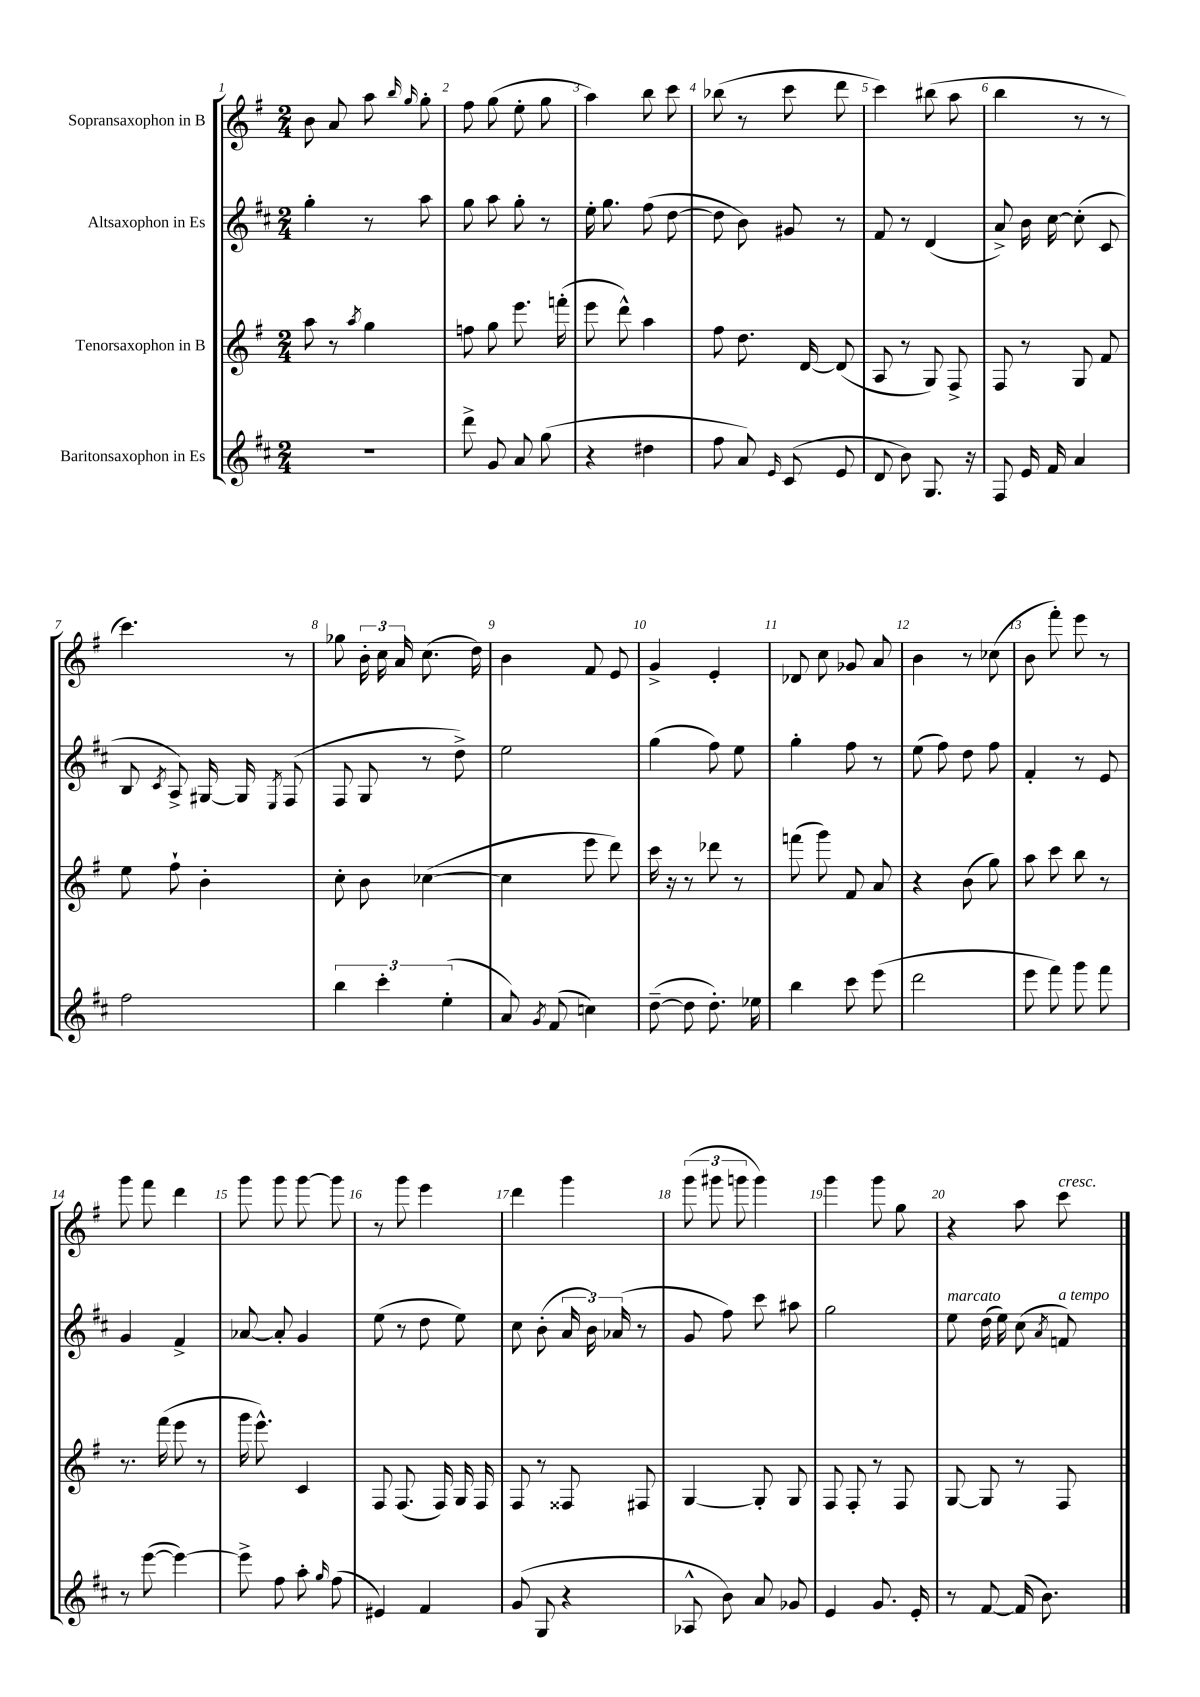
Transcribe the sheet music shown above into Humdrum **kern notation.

**kern	**kern	**kern	**kern
*part4	*part3	*part2	*part1
*staff4	*staff3	*staff2	*staff1
*I"Baritonsaxophon in Es	*I"Tenorsaxophon in B	*I"Altsaxophon in Es	*I"Sopransaxophon in B
*clefG2	*clefG2	*clefG2	*clefG2
*k[f#c#]	*k[f#]	*k[f#c#]	*k[f#]
*M2/4	*M2/4	*M2/4	*M2/4
=1	=1	=1	=1
2r	8aa\	4gg'\	8b\
.	8r	.	8a/
.	8qaa/	.	.
.	4gg\	8r	8aa\
.	.	.	16qqbb/
.	.	.	16qqgg/
.	.	8aa\	8gg'\
=2	=2	=2	=2
8ddd^\	8ffn\	8gg\	8ff#\
8g/	8gg\	8aa\	(8gg\
8a/	8.eee\	8gg'\	8ee'\
(8gg\	.	8r	8gg\
.	(16fffn'\	.	.
=3	=3	=3	=3
4r	8eee\	16ee'\	4aa\)
.	.	8.gg\	.
.	8ddd^^\)	.	.
4dd#X\	4aa\	(8ff#\	8bb\
.	.	[8dd\	8ccc\
=4	=4	=4	=4
8ff#\	8ff#\	8dd\]	(8bb-X\
8a/)	8.dd\	8b\)	8r
16qqe/	.	.	.
(8c#/	.	8g#X/	8ccc\
.	[16d/	.	.
8e/	(8d/]	8r	8ddd\
=5	=5	=5	=5
8d/	8A/	8f#/	4ccc\)
8b\)	8r	8r	.
8.G/	8G/)	(4d/	(8bb#X\
.	8F#^/	.	8aa\
16r	.	.	.
=6	=6	=6	=6
8F#/	8F#/	8a^/)	4bb\
16e/	8r	16b\	.
16f#/	.	[16cc#\	.
4a/	8G/	(8cc#'\]	8r
.	8f#/	8c#/	8r
!!LO:LB:g=z
=7	=7	=7	=7
2ff#\	8ee\	8B/	4.ccc\)
.	.	8qc#/	.
.	8ff#`\	8A^/)	.
.	4b'\	[16G#X/	.
.	.	16G#/]	.
.	.	8qE/	.
.	.	(8F#/	8r
=8	=8	=8	=8
6bb\	8cc'\	8F#/	8gg-X\
.	8b\	8G/	24b'\
6ccc#'\	.	.	24cc\
.	.	.	24a/
.	([4cc-X\	8r	(8.cc\
(6ee'\	.	.	.
.	.	8dd^\)	.
.	.	.	16dd\)
=9	=9	=9	=9
8a/)	4cc-\]	2ee\	4b\
8qg/	.	.	.
(8f#/	.	.	.
4ccn\)	8eee\	.	8f#/
.	8ddd\)	.	8e/
=10	=10	=10	=10
([8dd~\	16ccc\	(4gg\	4g^/
.	16r	.	.
8dd\]	8r	.	.
8.dd'\)	8ddd-X\	8ff#\)	4e'/
.	8r	8ee\	.
16ee-X\	.	.	.
=11	=11	=11	=11
4bb\	(8fffn\	4gg'\	8d-X/
.	8ggg\)	.	8cc\
8ccc#\	8f#/	8ff#\	8g-X/
(8eee\	8a/	8r	8a/
=12	=12	=12	=12
2ddd\	4r	(8ee\	4b\
.	.	8ff#\)	.
.	(8b\	8dd\	8r
.	8gg\)	8ff#\	(8cc-X\
=13	=13	=13	=13
8eee\	8aa\	4f#'/	8b\
8fff#\)	8ccc\	.	8fff#'\)
8ggg\	8bb\	8r	8eee\
8fff#\	8r	8e/	8r
!!LO:LB:g=z
=14	=14	=14	=14
8r	8.r	4g/	8ggg\
([8eee\	.	.	8fff#\
.	(16fff#\	.	.
4eee\_)	8eee\	4f#^/	4ddd\
.	8r	.	.
=15	=15	=15	=15
8eee^\]	16ggg\	[8a-X/	8ggg\
.	8.eee^^\)	.	.
8ff#\	.	8a-'/]	8ggg\
8aa'\	4c/	4g/	[8ggg\
16qqgg/	.	.	.
(8ff#\	.	.	8ggg\]
=16	=16	=16	=16
4e#X/)	8F#/	(8ee\	8r
.	(8.F#/	8r	8ggg\
4f#/	.	8dd\	4eee\
.	16F#/)	.	.
.	16G/	8ee\)	.
.	16F#/	.	.
=17	=17	=17	=17
(8g/	8F#/	8cc#\	4ddd\
8G/	8r	(8b'\	.
4r	8F##X/	24a/	4ggg\
.	.	24b\)	.
.	.	(24a-X/	.
.	8F#X/	8r	.
=18	=18	=18	=18
8A-X^^/	[4G/	8g/	(12ggg\
.	.	.	12ggg#X\
8b\)	.	8ff#\)	.
.	.	.	12gggn\
8a/	8G'/]	8ccc#\	4ggg\)
8g-X/	8G/	8aa#X\	.
=19	=19	=19	=19
4e/	8F#/	2gg\	4ggg\
.	8F#'/	.	.
8.g/	8r	.	8ggg\
.	8F#/	.	8gg\
16e'/	.	.	.
=20	=20	=20	=20
!	!	!LO:TX:a:i:t=marcato	!
8r	[8G/	8ee\	4r
[8f#/	8G/]	(16dd\	.
.	.	16ee\)	.
(16f#/]	8r	(8cc#\	8aa\
8.b\)	.	.	.
.	.	8qa/	.
!	!	!	!LO:TX:a:i:t=cresc.
!	!	!LO:TX:a:i:t=a tempo	!
.	8F#/	8fn/)	8ccc\
==	==	==	==
*-	*-	*-	*-
